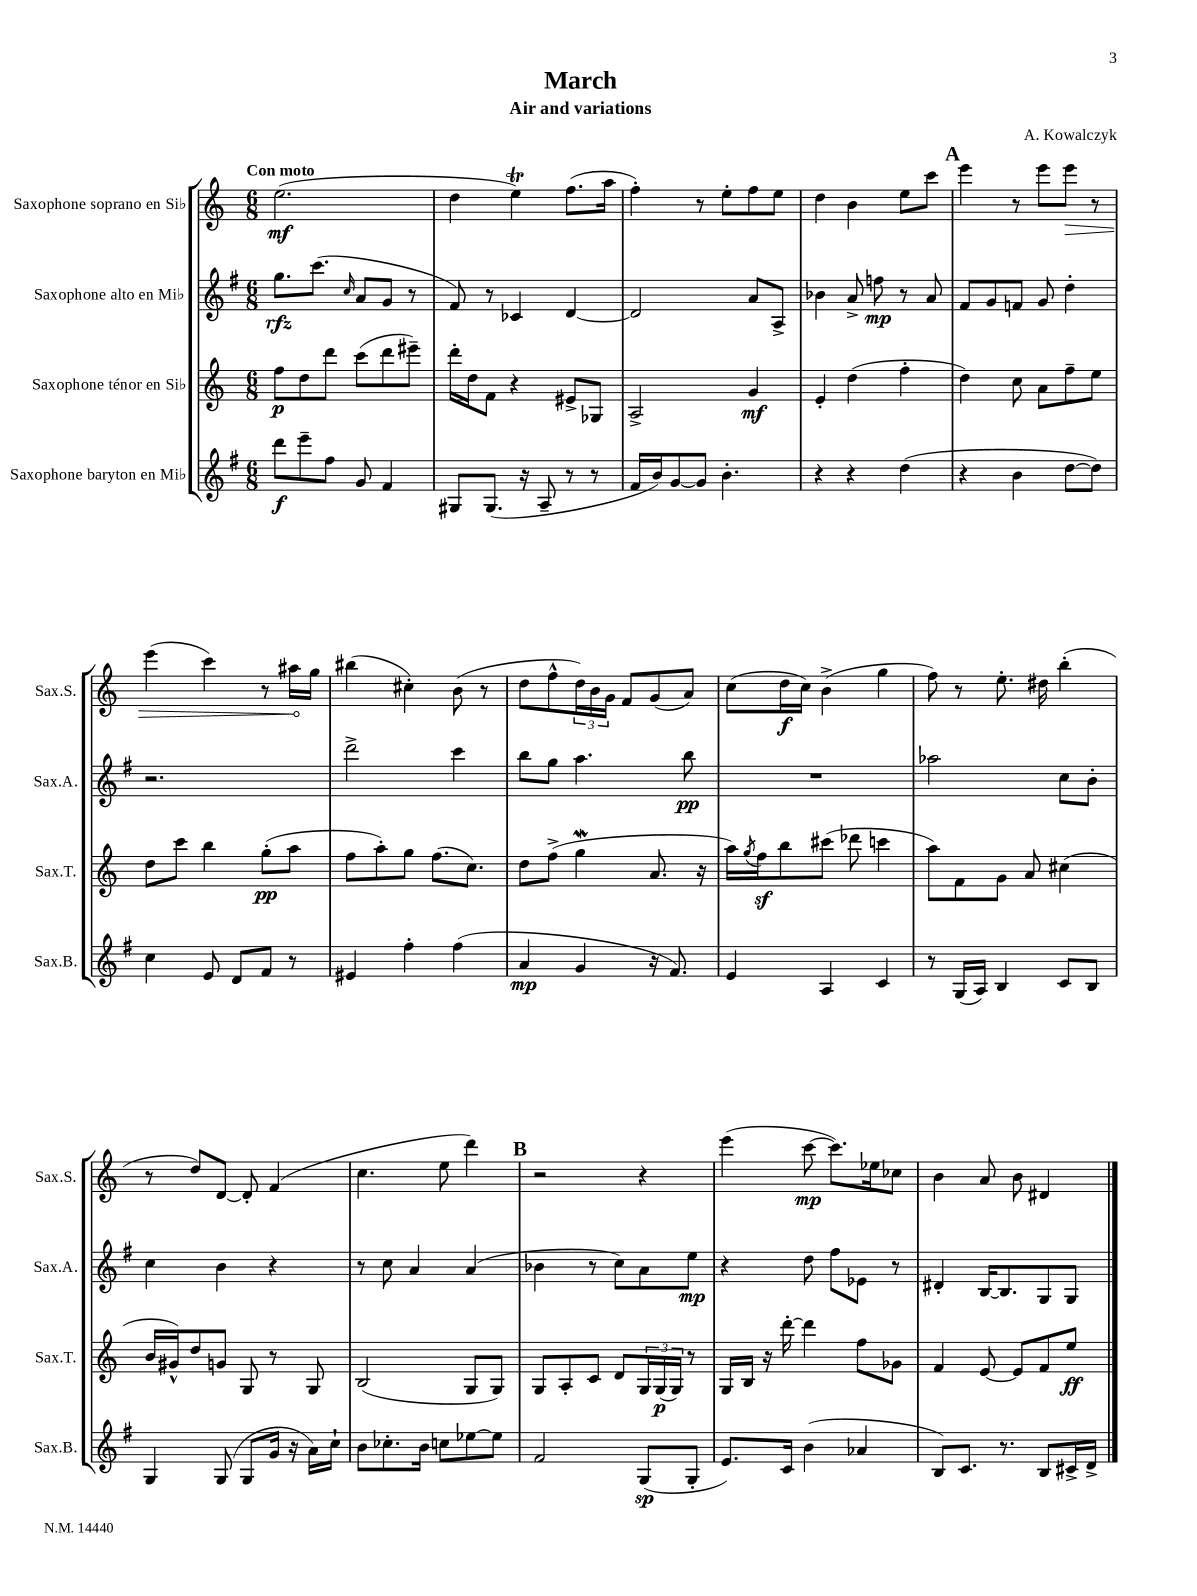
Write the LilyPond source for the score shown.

\header { title = "March" composer = "A. Kowalczyk" subtitle = "Air and variations" }
<<
\new StaffGroup <<
\new Staff = "s0" \with { instrumentName = "Saxophone soprano en Sib" shortInstrumentName = "Sax.S." } {
    \clef treble \key c \major \numericTimeSignature \time 6/8 \tempo "Con moto"
    e''2.\mf( |
    d''4 e''4\trill) f''8.( a''16 |
    f''4-.) r8 e''8-. f''8 e''8 |
    d''4 b'4 e''8 c'''8 |
    \mark \markup { \bold "A" } e'''4 r8 e'''8 \once \override Hairpin.circled-tip = ##t e'''8\> r8 |
    e'''4( c'''4) r8 ais''16\! g''16 |
    bis''4( cis''4-.) b'8( r8 |
    d''8 f''8-^ \tuplet 3/2 { d''16) b'16 g'16 } f'8 g'8( a'8) |
    c''8( d''16\f c''16) b'4->( g''4 |
    f''8) r8 e''8.-. dis''16 b''4-.( |
    r8 d''8) d'8~ d'8-. f'4( |
    c''4. e''8 d'''4) |
    \mark \markup { \bold "B" } r2 r4 |
    e'''4( c'''8~\mp c'''8.) ees''16 ces''8 |
    b'4 a'8 b'8 dis'4 \bar "|." |
}
\new Staff = "s1" \with { instrumentName = "Saxophone alto en Mib" shortInstrumentName = "Sax.A." } {
    \clef treble \key g \major \numericTimeSignature \time 6/8
    g''8.\rfz c'''8.( \grace { c''16 } a'8 g'8 r8 |
    fis'8) r8 ces'4 d'4~ |
    d'2 a'8 a8-> |
    bes'4 a'8-> f''8\mp r8 a'8 |
    \mark \markup { \bold "A" } fis'8 g'8 f'8 g'8 d''4-. |
    r2. |
    d'''2-> c'''4 |
    b''8 g''8 a''4. b''8\pp |
    R2. |
    aes''2 c''8 b'8-. |
    c''4 b'4 r4 |
    r8 c''8 a'4 a'4( |
    \mark \markup { \bold "B" } bes'4 r8 c''8) a'8 e''8\mp |
    r4 d''8 fis''8 ees'8 r8 |
    dis'4-. b16~ b8. g8 g8 \bar "|." |
}
\new Staff = "s2" \with { instrumentName = "Saxophone ténor en Sib" shortInstrumentName = "Sax.T." } {
    \clef treble \key c \major \numericTimeSignature \time 6/8
    f''8\p d''8 d'''8 c'''8( d'''8 eis'''8--) |
    d'''16-. d''16 f'8 r4 eis'8-> ges8 |
    a2-> g'4\mf |
    e'4-. d''4( f''4-. |
    \mark \markup { \bold "A" } d''4) c''8 a'8 f''8-- e''8 |
    d''8 c'''8 b''4 g''8-.\pp( a''8 |
    f''8 a''8-.) g''8 f''8.( c''8.) |
    d''8 f''8->( g''4\mordent a'8. r16 |
    a''16) \acciaccatura { g''8 } f''16\sf b''8 cis'''8( des'''8 c'''4 |
    a''8) f'8 g'8 a'8 cis''4( |
    b'16 gis'16-^) d''8 g'8 g8 r8 g8 |
    b2( g8 g8) |
    \mark \markup { \bold "B" } g8 a8-. c'8 d'8 \tuplet 3/2 { g16 g16\p( g16) } r8 |
    g16 b16 r16 d'''16~-. d'''4 f''8 ges'8 |
    f'4 e'8~ e'8 f'8 e''8\ff \bar "|." |
}
\new Staff = "s3" \with { instrumentName = "Saxophone baryton en Mib" shortInstrumentName = "Sax.B." } {
    \clef treble \key g \major \numericTimeSignature \time 6/8
    d'''8\f e'''8-- fis''8 g'8 fis'4 |
    gis8 gis8.( r16 a8-- r8 r8 |
    fis'16 b'16) g'8~ g'8 b'4.-. |
    r4 r4 d''4( |
    \mark \markup { \bold "A" } r4 b'4 d''8~ d''8) |
    c''4 e'8 d'8 fis'8 r8 |
    eis'4 fis''4-. fis''4( |
    a'4\mp g'4 r16 fis'8.) |
    e'4 a4 c'4 |
    r8 g16( a16) b4 c'8 b8 |
    g4 g8( g8 g'16 r16 a'16) c''16-! |
    b'8 ces''8.-. b'16 c''8 ees''8~ ees''8 |
    \mark \markup { \bold "B" } fis'2 g8\sp( g8-. |
    e'8.) c'16 b'4( aes'4 |
    b8) c'8. r8. b8 cis'16-> d'16-> \bar "|." |
}
>>
>>
\layout { \context { \Score \remove "Bar_number_engraver" } }
